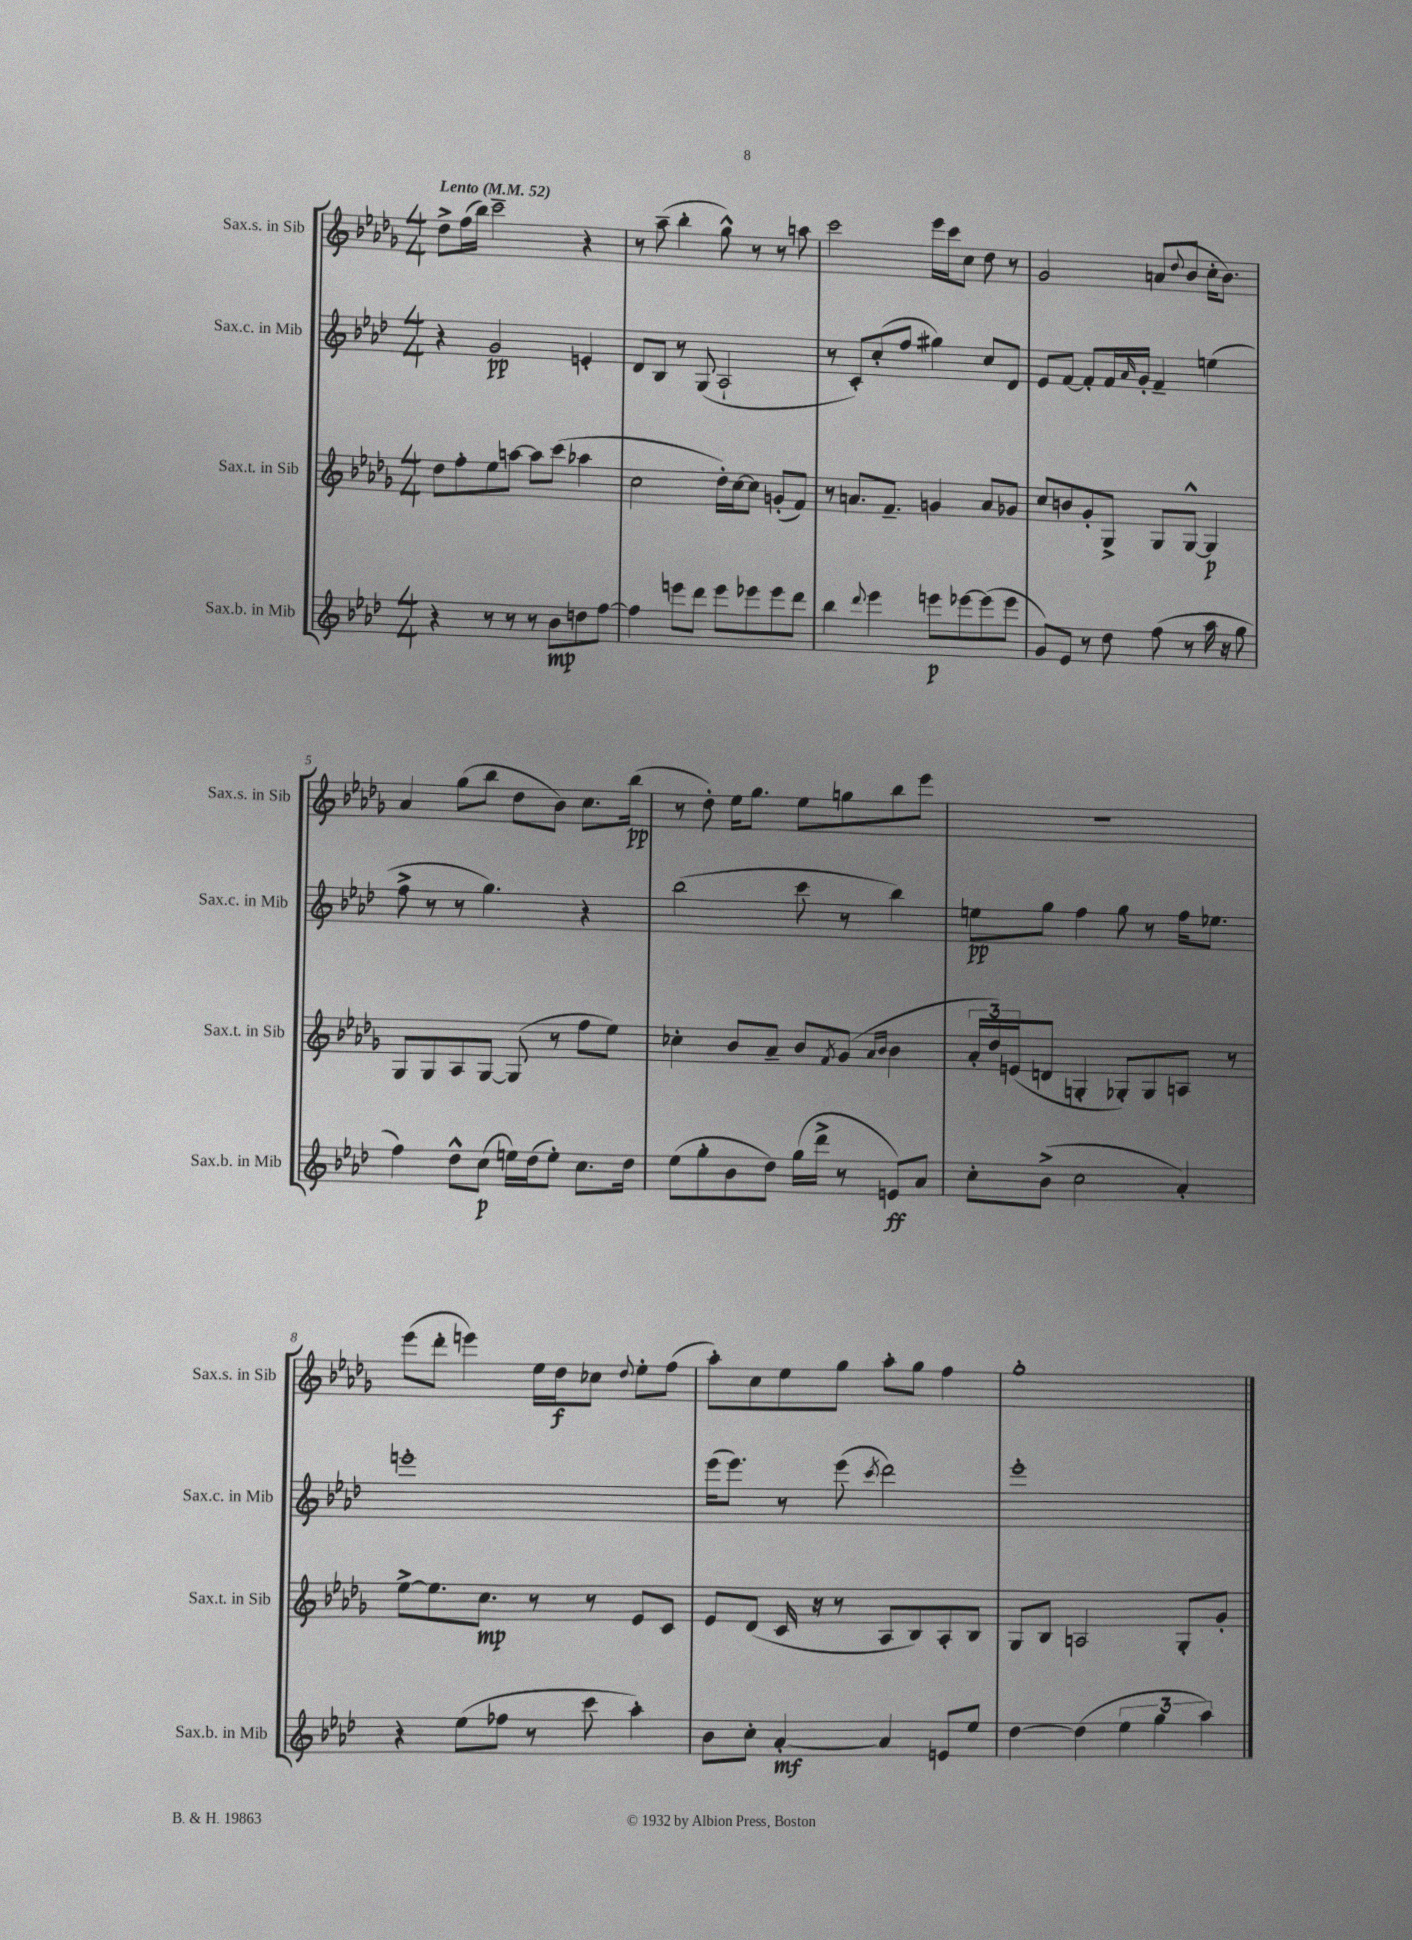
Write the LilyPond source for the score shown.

<<
\new StaffGroup <<
\new Staff = "s0" \with { instrumentName = "Sax.s. in Sib" shortInstrumentName = "Sax.s. in Sib" } {
    \clef treble \key des \major \numericTimeSignature \time 4/4 \tempo "Lento" 4 = 52
    des''8-> f''16( bes''16) c'''2-- r4 |
    r8 aes''8--( bes''4-. ges''8-^) r8 r8 a''8 |
    c'''2 ees'''16 c'''16 c''8 des''8 r8 |
    ges'2 a'8( \appoggiatura { des''8 } bes'8 c''16-. bes'8.) |
    aes'4 ges''8( bes''8 des''8 bes'8) c''8. bes''16\pp( |
    r8 des''8-.) ees''16 ges''8. ees''8 g''8 bes''8 ees'''8 |
    r1 |
    ees'''8( des'''8-. e'''4) ees''16 des''16\f ces''8 \appoggiatura { des''8 } ees''8-. f''8( |
    aes''8-.) c''8 ees''8 ges''8 aes''8-. ges''8 f''4 |
    ges''1-. \bar "|." |
}
\new Staff = "s1" \with { instrumentName = "Sax.c. in Mib" shortInstrumentName = "Sax.c. in Mib" } {
    \clef treble \key aes \major \numericTimeSignature \time 4/4
    r4 g'2\pp e'4-. |
    des'8 bes8 r8 g8( aes2-! |
    r8 c'8-.) c''8-.( f''8 gis''4) c''8 des'8 |
    ees'8 f'8~ f'8-. f'16 \grace { aes'16 } g'16-. f'4-- e''4( |
    f''8-> r8 r8 g''4.) r4 |
    bes''2( c'''8 r8 bes''4) |
    e''8\pp g''8 f''4 g''8 r8 f''16 ees''8. |
    e'''1-. |
    ees'''16( ees'''8.) r8 ees'''8( \acciaccatura { c'''8 } des'''2) |
    ees'''1-. \bar "|." |
}
\new Staff = "s2" \with { instrumentName = "Sax.t. in Sib" shortInstrumentName = "Sax.t. in Sib" } {
    \clef treble \key des \major \numericTimeSignature \time 4/4
    des''8 f''8-. ees''8 a''8~ a''8 c'''8( aes''4 |
    c''2 des''16-.) c''16~ c''8 g'8-.( f'8) |
    r8 a'8. f'8.-- g'4 a'8 ges'8 |
    c''8 b'8 ges'8-. ges8-> ges8 ges8~-^ ges4\p |
    ges8 ges8 aes8 ges8~ ges8( r8 f''8 ees''8) |
    ces''4-. bes'8 aes'8-- bes'8 \acciaccatura { f'8 } ges'8( \grace { aes'16 bes'16 } bes'4 |
    \tuplet 3/2 { aes'16-. des''16) e'16( } d'8 g4-. ges8-.) ges8 a8 r8 |
    ees''8~-> ees''8. c''8.\mp r8 r8 ees'8 c'8 |
    ees'8 des'8( c'16 r16 r8 aes8 bes8) aes8-. bes8 |
    ges8 bes8 a2 ges8-. ges'8-. \bar "|." |
}
\new Staff = "s3" \with { instrumentName = "Sax.b. in Mib" shortInstrumentName = "Sax.b. in Mib" } {
    \clef treble \key aes \major \numericTimeSignature \time 4/4
    r4 r8 r8 r8 bes'8\mp d''8 f''8~ |
    f''4 e'''8 des'''8 e'''8 ees'''8 ees'''8 des'''8 |
    bes''4 \appoggiatura { des'''8 } ees'''4 e'''8\p ees'''8~ ees'''8( ees'''8 |
    g'8) ees'8 r8 des''8 f''8( r8 aes''16 r16 g''8 |
    f''4) des''8-^ c''8\p( e''16) des''16( e''8-.) c''8. des''16 |
    ees''8( g''8-. bes'8 des''8) g''16( des'''16-> r8 e'8\ff) aes'8 |
    c''8-. bes'8->( c''2 aes'4-.) |
    r4 ees''8( fes''8 r8 c'''8 aes''4-.) |
    bes'8 c''8-. aes'4~-.\mf aes'4 e'8 ees''8 |
    des''4~ des''4( \tuplet 3/2 { ees''4 g''4 aes''4) } \bar "|." |
}
>>
>>
